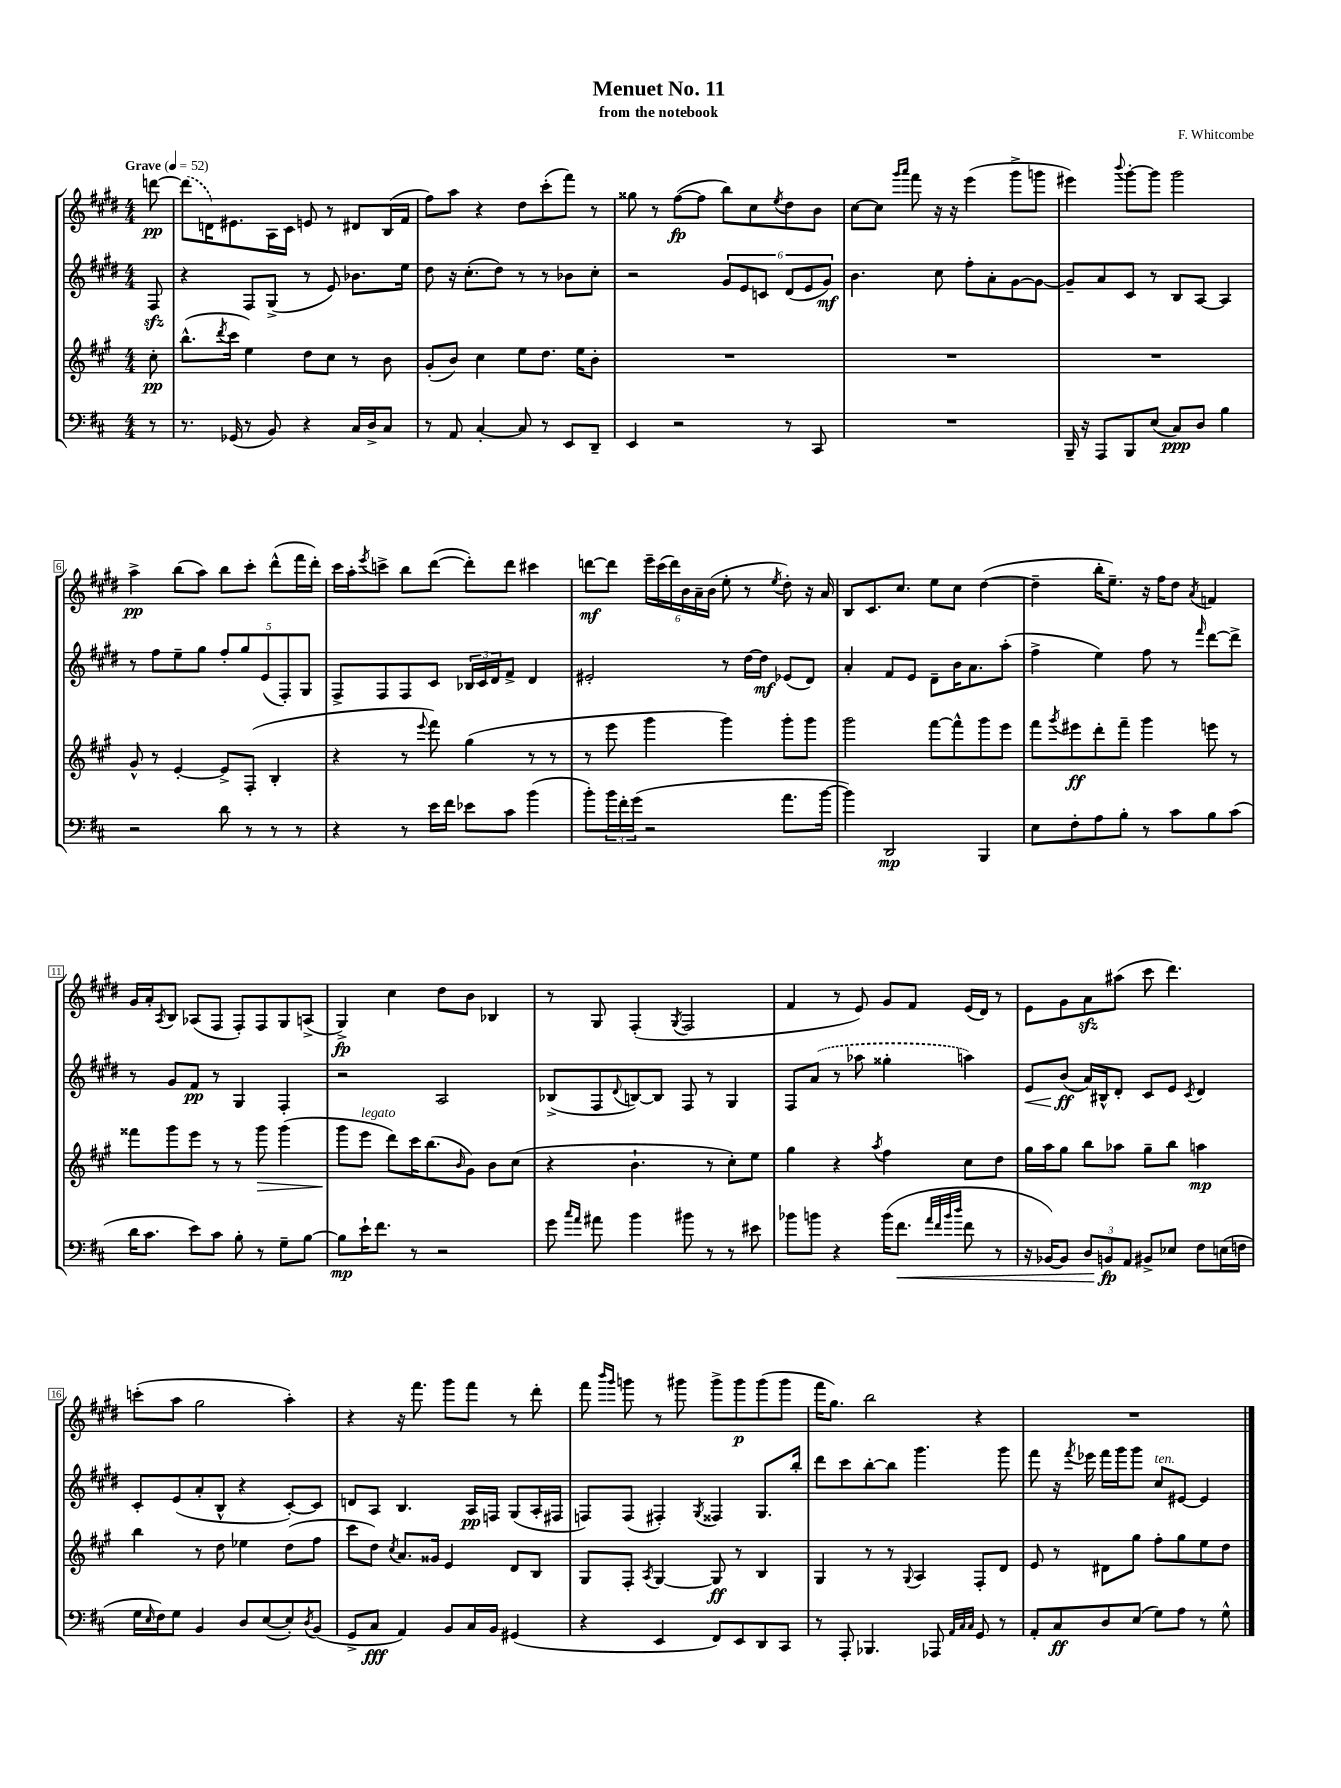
\header { title = "Menuet No. 11" composer = "F. Whitcombe" subtitle = "from the notebook" }
<<
\new StaffGroup <<
\new Staff = "s0" {
    \clef treble \key e \major \numericTimeSignature \time 4/4 \partial 8 \tempo "Grave" 4 = 52
    d'''8~\pp |
    \once \slurDashed d'''8( d'16) eis'8. a16 cis'16 e'8 r8 dis'8 b16( fis'16 |
    fis''8) a''8 r4 dis''8 cis'''8-.( fis'''8) r8 |
    gisis''8 r8 fis''8~\fp( fis''8 b''8) cis''8 \acciaccatura { e''8 } dis''8 b'8 |
    cis''8~ cis''8 \grace { gis'''16 a'''16 } fis'''8 r16 r16 e'''4( gis'''8-> g'''8 |
    eis'''4) \appoggiatura { b'''8 } gis'''8~-. gis'''8 gis'''2 |
    a''4->\pp b''8( a''8) b''8 cis'''8-. dis'''8-^( fis'''16 dis'''16-.) |
    cis'''16 a''16-. \acciaccatura { e'''8 } c'''8-> b''8 dis'''8~( dis'''8-.) dis'''8 cis'''4 |
    d'''8~\mf d'''8 \tuplet 6/4 { e'''16-- cis'''16( d'''16) b'16 a'16-- b'16( } e''8-. r8 \acciaccatura { e''8 } dis''8-.) r16 a'16 |
    b8 cis'8. cis''8. e''8 cis''8 dis''4~( |
    dis''4-- b''16-. e''8.--) r16 fis''16 dis''8 \acciaccatura { a'8 } f'4 |
    gis'16 a'16-. \acciaccatura { a8 } b8 aes8( fis8 fis8-.) fis8 gis8 a8->( |
    gis4->\fp) cis''4 dis''8 b'8 bes4 |
    r8 gis8 fis4-.( \acciaccatura { gis8 } fis2 |
    fis'4 r8 e'8) gis'8 fis'8 e'16( dis'16) r8 |
    e'8 gis'8 a'8\sfz ais''8( cis'''8 dis'''4.) |
    c'''8-.( a''8 gis''2 a''4-.) |
    r4 r16 fis'''8. gis'''8 fis'''8 r8 dis'''8-. |
    fis'''8 \grace { b'''16 gis'''16 } g'''8 r8 gis'''8 gis'''8-> gis'''8\p gis'''8( gis'''8 |
    fis'''16 gis''8.) b''2 r4 |
    R1 \bar "|." |
}
\new Staff = "s1" {
    \clef treble \key e \major \numericTimeSignature \time 4/4 \partial 8
    fis8\sfz |
    r4 fis8 gis8->( r8 e'8) bes'8. e''16 |
    dis''8 r16 cis''8.-.( dis''8) r8 r8 bes'8 cis''8-. |
    r2 \tuplet 6/4 { gis'8 e'8 c'8 dis'8( e'8 gis'8\mf) } |
    b'4. cis''8 fis''8-. a'8-. gis'8~ gis'8~ |
    gis'8-- a'8 cis'8 r8 b8 a8~ a4 |
    r8 fis''8 e''8-- gis''8 \tuplet 5/4 { fis''8-. gis''8 e'8( fis8-.) gis8 } |
    fis8-> fis8 fis8 cis'8 \tuplet 3/2 { bes16 cis'16 dis'16 } fis'8-> dis'4 |
    eis'2-. r8 dis''16~ dis''16\mf ees'8( dis'8) |
    a'4-. fis'8 e'8 dis'8-- b'16 a'8. a''8-.( |
    fis''4-> e''4) fis''8 r8 \grace { fis'''16 } dis'''8~ dis'''8-> |
    r8 gis'8 fis'8\pp r8 gis4 fis4-. |
    r2 a2 |
    bes8->( fis8 \appoggiatura { dis'8 } b8~) b8 fis8 r8 gis4 |
    fis8 \once \slurDashed a'8( r8 aes''8 gisis''4-. a''4) |
    e'8\< b'8\ff\!( a'16) bis16-^ dis'8-. cis'8 e'8 \acciaccatura { cis'8 } dis'4 |
    cis'8-. e'8( a'8-. b8-^ r4 cis'8~-.) cis'8 |
    d'8 a8 b4. a16\pp f16 gis8( a16-. fis16 |
    f8) f8( fis4-.) \acciaccatura { gis8 } fisis4 gis8. b''16-. |
    dis'''8 cis'''8 b''8~-. b''8 gis'''4. gis'''8 |
    fis'''8 r16 \acciaccatura { fis'''8 } ees'''16 fis'''16 gis'''16 gis'''8 cis''8^\markup { \italic "ten." } eis'8~ eis'4 \bar "|." |
}
\new Staff = "s2" {
    \clef treble \key a \major \numericTimeSignature \time 4/4 \partial 8
    cis''8-.\pp |
    b''8.-^( \acciaccatura { d'''8 } cis'''16 e''4) d''8 cis''8 r8 b'8 |
    gis'8-.( b'8) cis''4 e''8 d''8. e''16 b'8-. |
    R1 |
    R1 |
    R1 |
    gis'8-^ r8 e'4~-. e'8-> fis8-.( b4-. |
    r4 r8 \appoggiatura { e'''8 } fis'''8) gis''4( r8 r8 |
    r8 e'''8 gis'''4 gis'''4) gis'''8-. gis'''8 |
    gis'''2 fis'''8~ fis'''8-^ gis'''8 e'''8 |
    fis'''8 \acciaccatura { gis'''8 } eis'''8\ff d'''8-. fis'''8-- gis'''4 e'''8 r8 |
    fisis'''8 gis'''8 e'''8 r8 r8 gis'''8\> gis'''4( |
    gis'''8\! e'''8^\markup { \italic "legato" } d'''8) cis'''16 b''8.( \grace { b'16 } gis'8) b'8 cis''8( |
    r4 b'4.-! r8 cis''8-.) e''8 |
    gis''4 r4 \acciaccatura { a''8 } fis''4 cis''8 d''8 |
    gis''16 a''16 gis''8 b''8 aes''8 gis''8-- b''8 a''4\mp |
    b''4 r8 d''8 ees''4 d''8( fis''8 |
    cis'''8 d''8) \acciaccatura { cis''8 } a'8. gisis'16 e'4 d'8 b8 |
    gis8 fis8-. \acciaccatura { a8 } gis4~ gis8\ff r8 b4 |
    gis4 r8 r8 \appoggiatura { gis8 } a4 fis8-. d'8 |
    e'8 r8 dis'8 gis''8 fis''8-. gis''8 e''8 d''8 \bar "|." |
}
\new Staff = "s3" {
    \clef bass \key d \major \numericTimeSignature \time 4/4 \partial 8
    r8 |
    r8. ges,16( r8 b,8) r4 cis16 d16-> cis8 |
    r8 a,8 cis4~-. cis8 r8 e,8 d,8-- |
    e,4 r2 r8 cis,8 |
    R1 |
    b,,16-- r16 a,,8 b,,8 e8( cis8\ppp) d8 b4 |
    r2 d'8 r8 r8 r8 |
    r4 r8 e'16 fis'16 ees'8 cis'8 b'4( |
    b'8-.) \tuplet 3/2 { b'16 fis'16-. g'16( } r2 a'8. b'16~ |
    b'4) d,2\mp b,,4 |
    e8 fis8-. a8 b8-. r8 cis'8 b8 cis'8( |
    d'16 cis'8. e'8) cis'8 b8-. r8 g8-- b8~ |
    b8\mp e'16-! fis'8. r8 r2 |
    g'8 \grace { cis''16 a'16 } ais'8 b'4 bis'8 r8 r8 eis'8 |
    bes'8 b'8 r4 b'16( fis'8.\< \grace { a'32 fis'32 b'32 d''32 } fis'8 r8 |
    r16 bes,16~) bes,8 \tuplet 3/2 { d8 b,8\fp\! a,8 } bis,8-> ees8 fis8 e16( f16 |
    g16 \grace { e16 } fis16) g8 b,4 d8 e8~( e8-.) \acciaccatura { d8 } b,8( |
    g,8-> cis8\fff a,4) b,8 cis16 b,16 gis,4( |
    r4 e,4 fis,8) e,8 d,8 cis,8 |
    r8 a,,8-. bes,,4. aes,,8 \grace { a,32 cis32 cis32 } g,8 r8 |
    a,8-. cis8\ff d8 e8( g8) a8 r8 g8-^ \bar "|." |
}
>>
>>
\layout { \context { \Score \override BarNumber.stencil = #(make-stencil-boxer 0.1 0.3 ly:text-interface::print) } }
